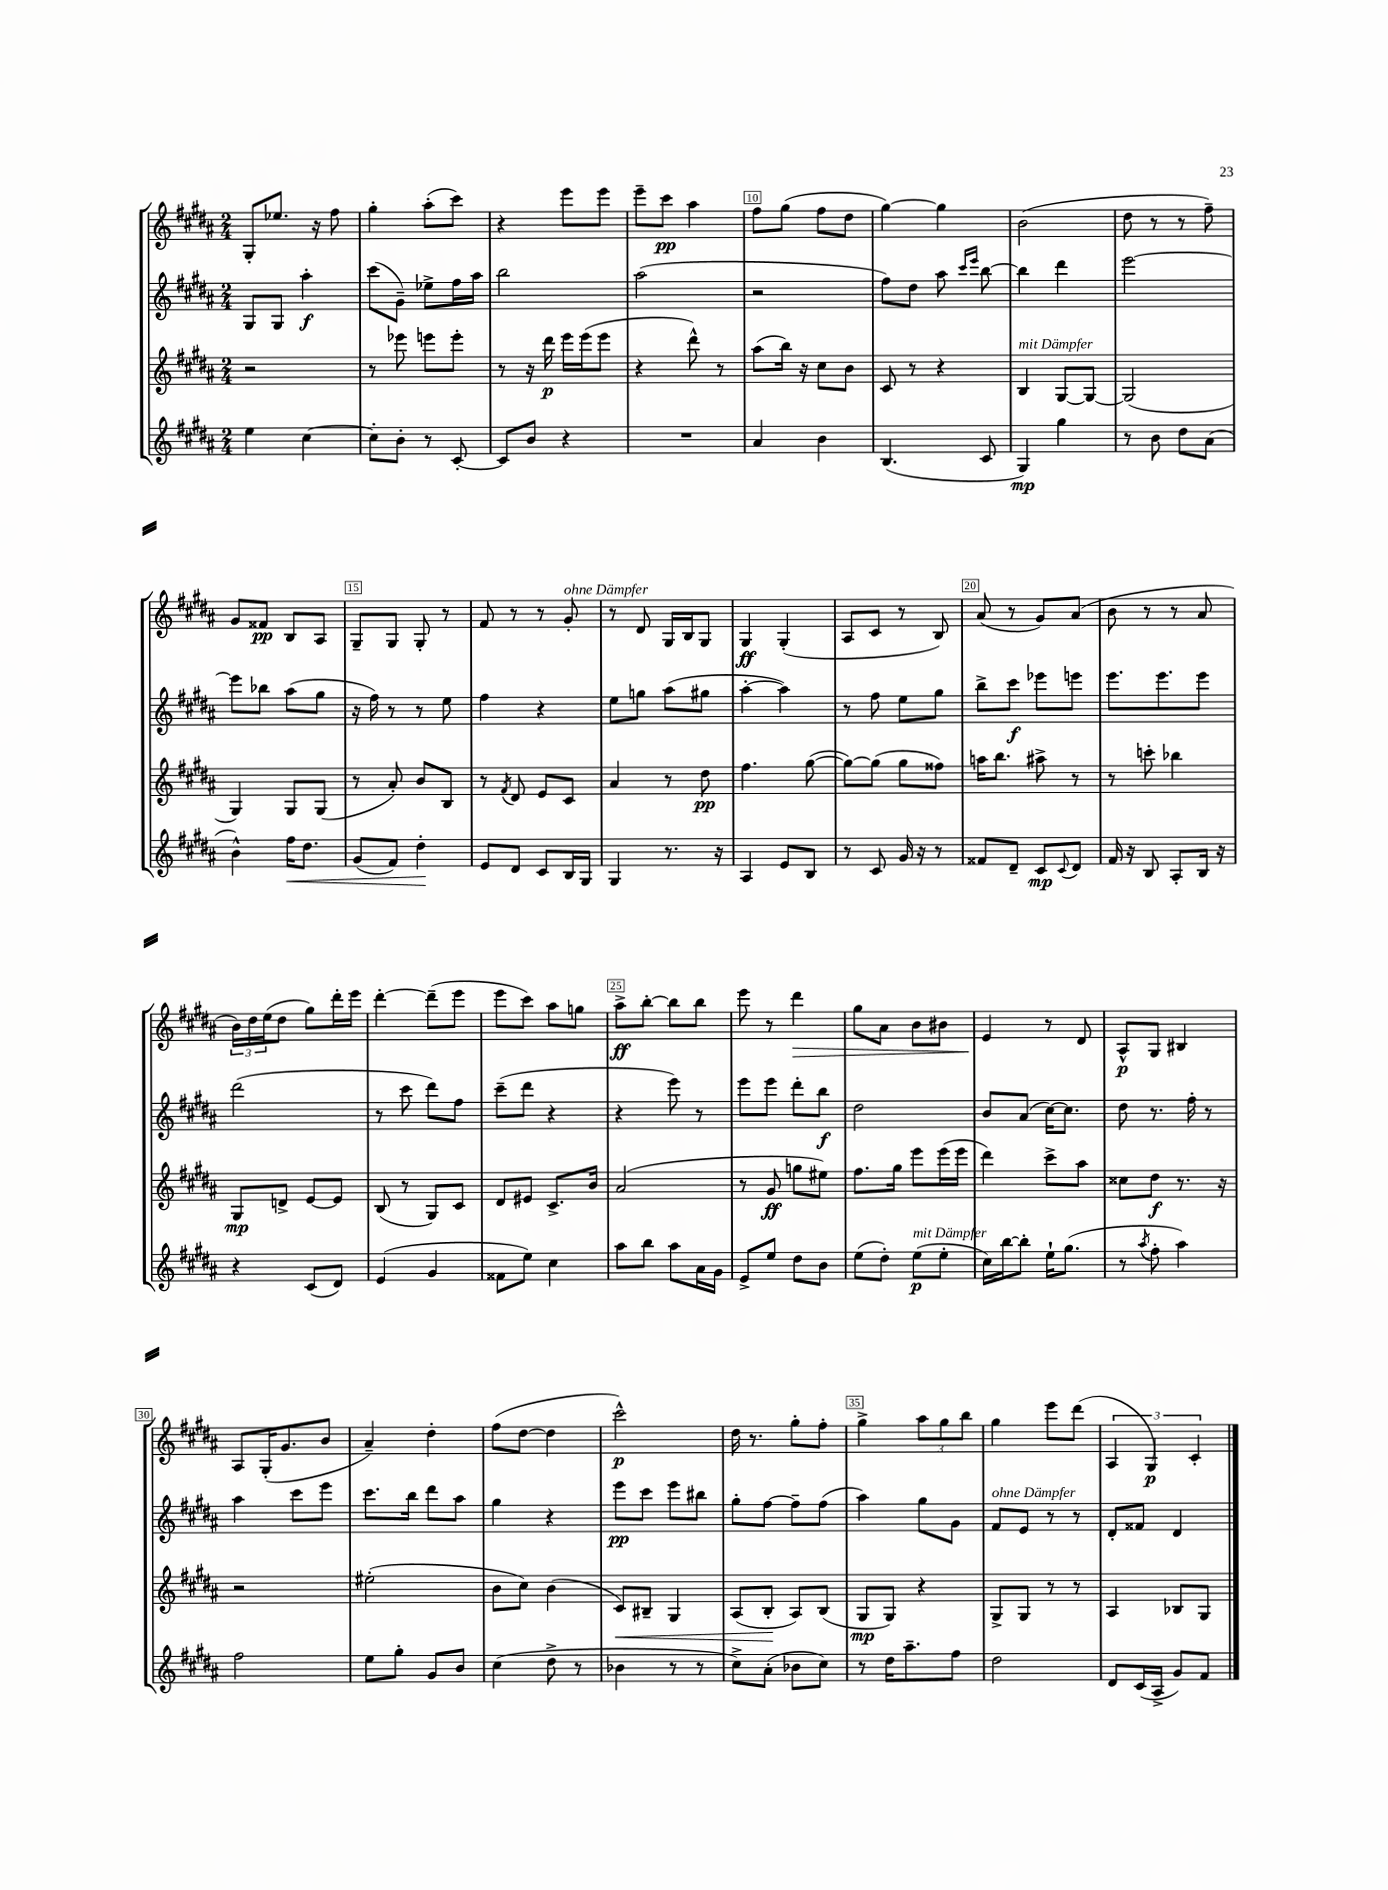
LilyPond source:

<<
\new StaffGroup <<
\new Staff = "s0" {
    \clef treble \key b \major \numericTimeSignature \time 2/4
    gis8-. ees''8. r16 fis''8 |
    gis''4-. ais''8-.( cis'''8) |
    r4 e'''8 e'''8 |
    e'''8-- cis'''8\pp ais''4 |
    fis''8 gis''8( fis''8 dis''8 |
    gis''4~) gis''4 |
    b'2( |
    dis''8 r8 r8 fis''8--) |
    gis'8 fisis'8\pp b8 ais8 |
    gis8-- gis8 gis8-. r8 |
    fis'8 r8 r8 gis'8-.^\markup { \italic "ohne Dämpfer" } |
    r8 dis'8 gis16 b16 gis8 |
    gis4\ff gis4-.( |
    ais8 cis'8 r8 b8) |
    ais'8( r8 gis'8) ais'8( |
    b'8 r8 r8 ais'8 |
    \tuplet 3/2 { b'16) dis''16 e''16( } dis''8 gis''8) dis'''16-. e'''16 |
    dis'''4~-. dis'''8--( e'''8 |
    e'''8 cis'''8) ais''8 g''8 |
    ais''8->\ff b''8~-. b''8 b''8 |
    e'''8 r8 dis'''4\> |
    gis''8 ais'8 b'8 bis'8 |
    e'4\! r8 dis'8 |
    ais8-^\p gis8 bis4 |
    ais8 gis16-.( gis'8. b'8 |
    ais'4--) dis''4-. |
    fis''8( dis''8~ dis''4 |
    cis'''2-^\p) |
    dis''16 r8. gis''8-. fis''8-. |
    gis''4-> \tuplet 3/2 { ais''8 gis''8 b''8 } |
    gis''4 e'''8 dis'''8( |
    \tuplet 3/2 { ais4 gis4\p) cis'4-. } \bar "|." |
}
\new Staff = "s1" {
    \clef treble \key b \major \numericTimeSignature \time 2/4
    gis8 gis8 ais''4-.\f |
    cis'''8( gis'8--) ees''8-> fis''16 ais''16 |
    b''2 |
    ais''2( |
    r2 |
    fis''8) dis''8 ais''8 \grace { cis'''16 e'''16 } b''8~ |
    b''4 dis'''4 |
    e'''2~ |
    e'''8 bes''8 ais''8( gis''8 |
    r16 fis''16) r8 r8 e''8 |
    fis''4 r4 |
    e''8 g''8 ais''8( gis''8 |
    ais''4~-. ais''4) |
    r8 fis''8 e''8 gis''8 |
    b''8-> cis'''8\f ees'''8 e'''8 |
    e'''8. e'''8. e'''8 |
    dis'''2( |
    r8 cis'''8 dis'''8) fis''8 |
    cis'''8--( dis'''8 r4 |
    r4 e'''8) r8 |
    e'''8 e'''8 dis'''8-. b''8\f |
    dis''2 |
    b'8 ais'8( cis''16~) cis''8. |
    dis''8 r8. fis''16-. r8 |
    ais''4 cis'''8 e'''8 |
    cis'''8. b''16 dis'''8 ais''8 |
    gis''4 r4 |
    e'''8\pp cis'''8 e'''8 bis''8 |
    gis''8-. fis''8~ fis''8-- fis''8( |
    ais''4) gis''8 gis'8 |
    fis'8^\markup { \italic "ohne Dämpfer" } e'8 r8 r8 |
    dis'8-. fisis'8 dis'4 \bar "|." |
}
\new Staff = "s2" {
    \clef treble \key b \major \numericTimeSignature \time 2/4
    r2 |
    r8 ees'''8 e'''8 e'''8-. |
    r8 r16 dis'''16\p e'''16 e'''16( e'''8 |
    r4 dis'''8-^) r8 |
    ais''8( b''16) r16 cis''8 b'8 |
    cis'8 r8 r4 |
    b4^\markup { \italic "mit Dämpfer" } gis8~ gis8~ |
    gis2( |
    gis4) gis8 gis8( |
    r8 ais'8-.) b'8 b8 |
    r8 \acciaccatura { fis'8 } dis'8 e'8 cis'8 |
    ais'4 r8 dis''8\pp |
    fis''4. gis''8~( |
    gis''8~) gis''8( gis''8 fisis''8) |
    a''16 b''8. ais''8-> r8 |
    r8 c'''8-. bes''4 |
    gis8\mp d'8-> e'8~ e'8 |
    b8( r8 gis8) cis'8 |
    dis'8 eis'8 cis'8.-> b'16 |
    ais'2( |
    r8 gis'8\ff g''8 eis''8) |
    fis''8. gis''16 e'''8 e'''16( e'''16 |
    dis'''4) cis'''8-> ais''8 |
    cisis''8 dis''8\f r8. r16 |
    r2 |
    eis''2-.( |
    b'8 cis''8) b'4( |
    cis'8\<) bis8-- gis4 |
    ais8( b8-.\! ais8) b8( |
    gis8\mp gis8) r4 |
    gis8-> gis8 r8 r8 |
    ais4 bes8 gis8 \bar "|." |
}
\new Staff = "s3" {
    \clef treble \key b \major \numericTimeSignature \time 2/4
    e''4 cis''4~ |
    cis''8-. b'8-. r8 cis'8~-. |
    cis'8 b'8 r4 |
    R2 |
    ais'4 b'4 |
    b4.( cis'8 |
    gis4\mp) gis''4 |
    r8 b'8 dis''8 ais'8( |
    b'4-^) fis''16\< dis''8. |
    gis'8( fis'8) dis''4-.\! |
    e'8 dis'8 cis'8 b16 gis16 |
    gis4 r8. r16 |
    ais4 e'8 b8 |
    r8 cis'8 gis'16 r16 r8 |
    fisis'8 dis'8-- cis'8\mp \appoggiatura { cis'8 } dis'8 |
    fis'16 r16 b8 ais8-. b16 r16 |
    r4 cis'8( dis'8) |
    e'4( gis'4 |
    fisis'8 e''8) cis''4 |
    ais''8 b''8 ais''8 ais'16 gis'16 |
    e'8-> e''8 dis''8 b'8 |
    e''8( dis''8-.) e''8\p^\markup { \italic "mit Dämpfer" }( e''8-. |
    cis''16) b''16~ b''8-. e''16-! gis''8.( |
    r8 \acciaccatura { ais''8 } fis''8-. ais''4) |
    fis''2 |
    e''8 gis''8-. gis'8 b'8 |
    cis''4( dis''8-> r8 |
    bes'4 r8 r8 |
    cis''8->) ais'8-.( bes'8 cis''8) |
    r8 dis''16 ais''8.-- fis''8 |
    dis''2 |
    dis'8 cis'16( ais16-> gis'8) fis'8 \bar "|." |
}
>>
>>
\layout { \context { \Score currentBarNumber = #6 \override BarNumber.break-visibility = ##(#f #t #t) barNumberVisibility = #(every-nth-bar-number-visible 5) \override BarNumber.stencil = #(make-stencil-boxer 0.1 0.3 ly:text-interface::print) } }
